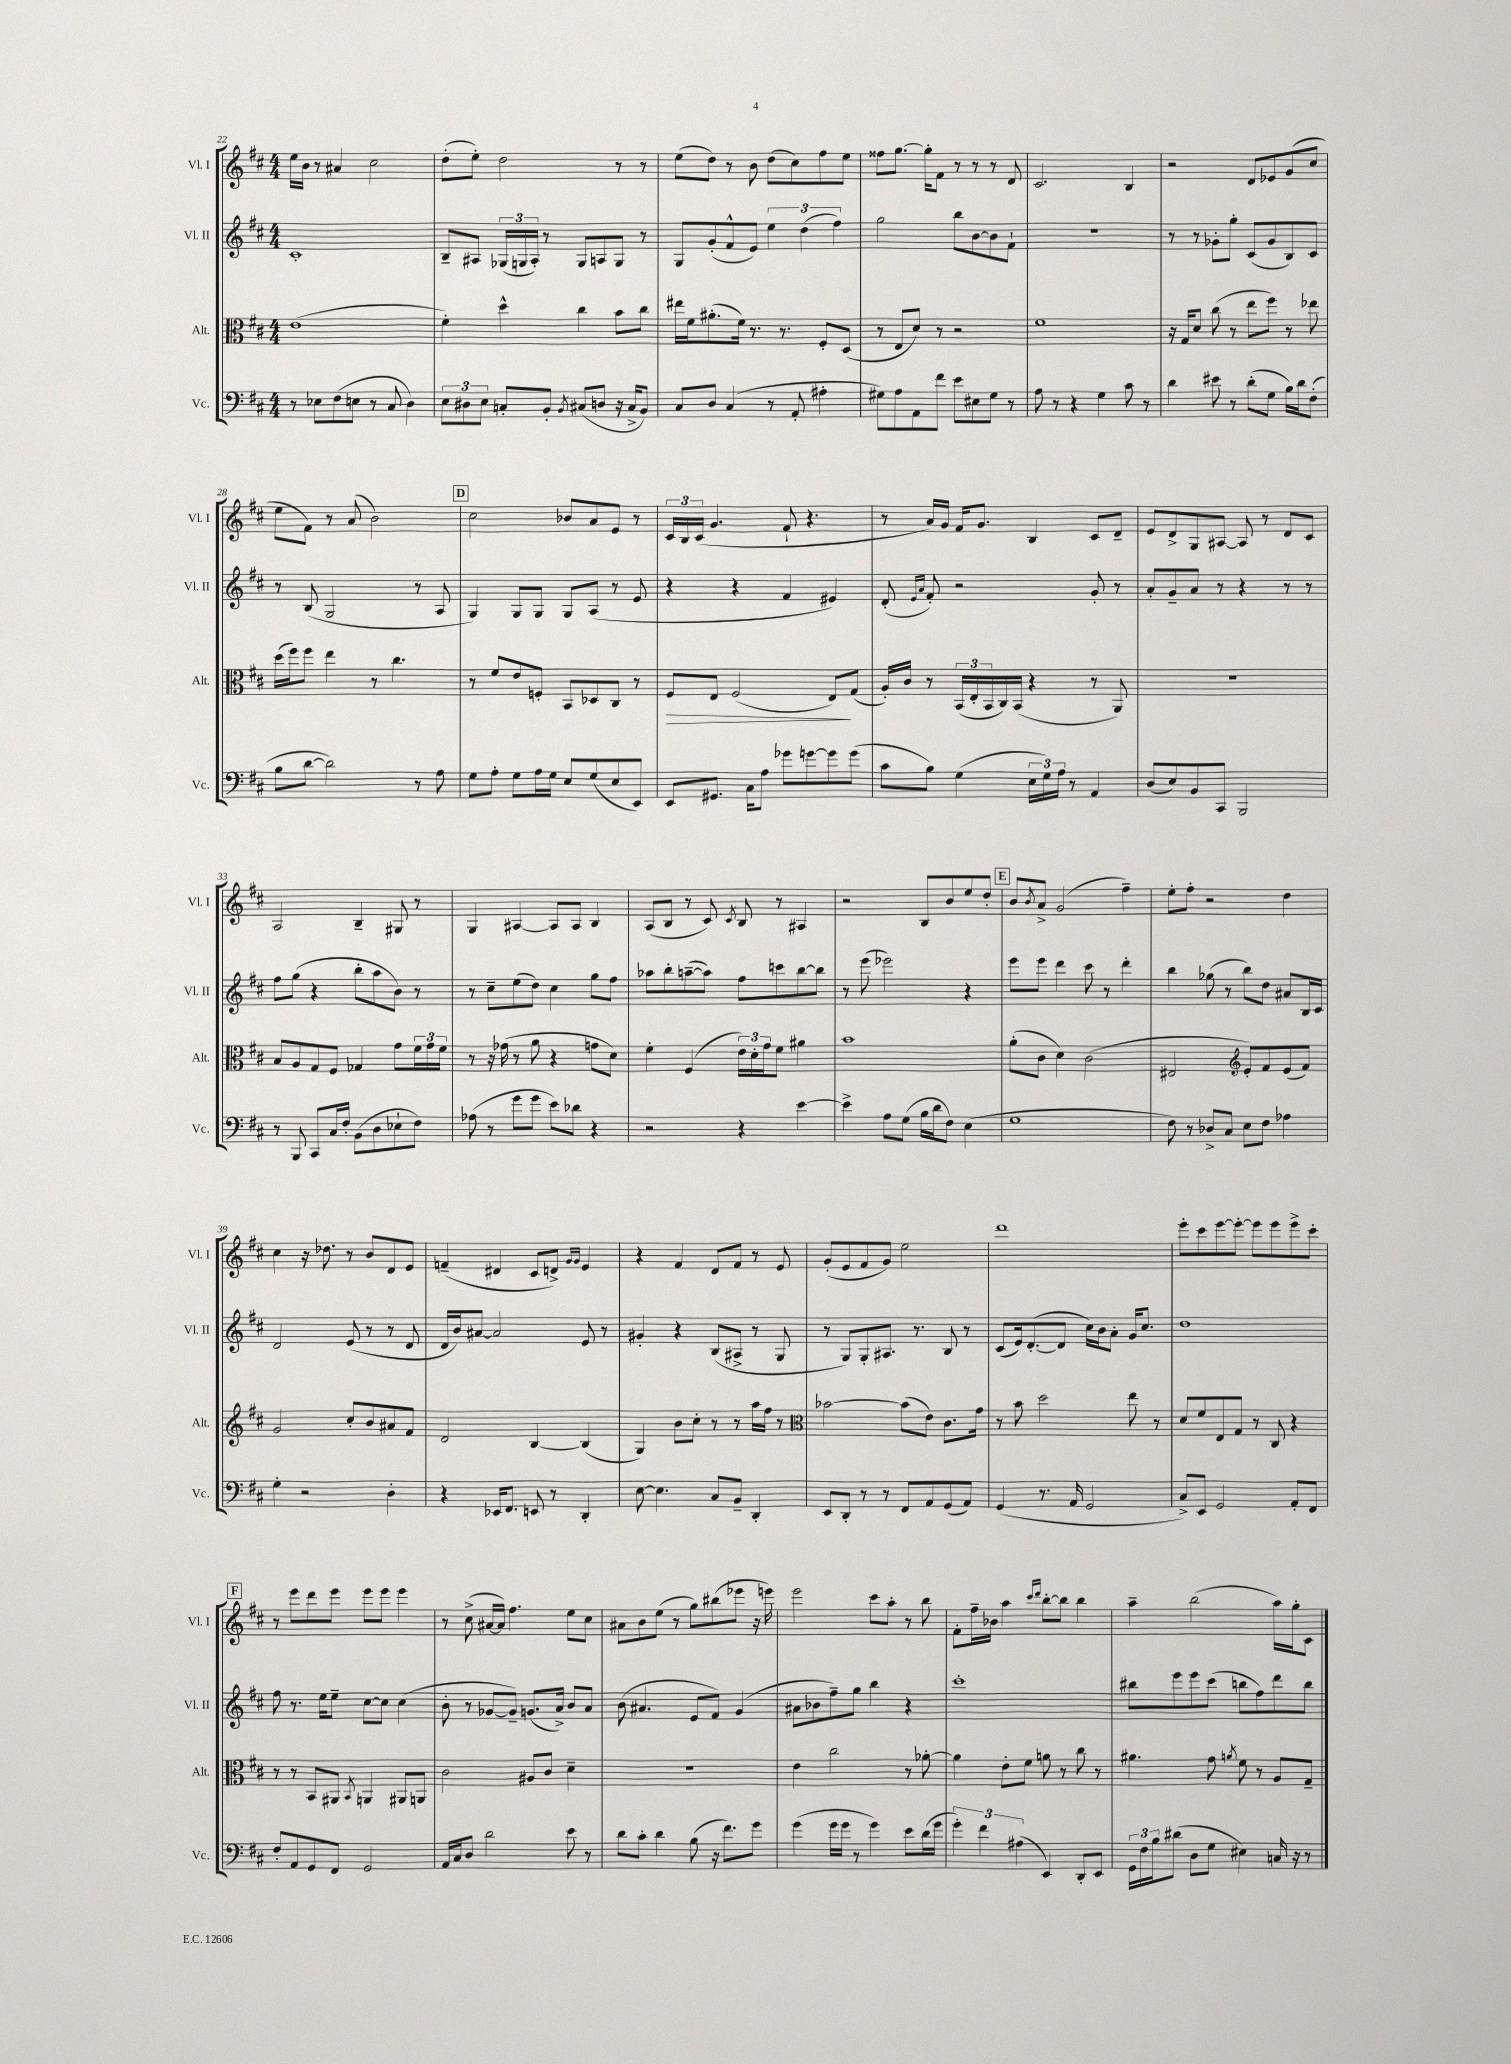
<<
\new StaffGroup <<
\new Staff = "s0" \with { instrumentName = "Vl. I" shortInstrumentName = "Vl. I" } {
    \clef treble \key d \major \numericTimeSignature \time 4/4
    e''16 b'16 r8 ais'4 cis''2 |
    d''8-.( e''8-.) d''2 r8 r8 |
    e''8( d''8) r8 b'8 d''8( cis''8) fis''8 e''8 |
    fisis''8 g''8.~ g''16-. fis'8 r8 r8 r8 d'8 |
    cis'2. b4 |
    r2 d'8 ees'8 g'8( cis''8 |
    e''8 fis'8) r8 a'8( b'2) |
    \mark \markup { \box "D" } cis''2 bes'8 a'8 e'8 r8 |
    \tuplet 3/2 { cis'16 b16 cis'16( } g'4. fis'8-! r4. |
    r8 a'16) g'16 fis'16 g'8. b4 cis'8 d'8-- |
    e'8 d'8-> g8 ais8~ ais8 r8 d'8 cis'8 |
    a2 b4-- gis8 r8 |
    g4 ais4~ ais8 ais8 b4 |
    a8( b8 r8 cis'8) \acciaccatura { cis'8 } b8 r8 ais4 |
    r2 b8 b'8 e''8 d''8-. |
    \mark \markup { \box "E" } b'8 \acciaccatura { b'8 } a'8-> g'2( fis''4--) |
    e''8-. fis''8-. r2 d''4 |
    cis''4 r16 des''8. r8 b'8 d'8 e'8 |
    f'4--( dis'4 cis'8 d'8->) \grace { g'16 g'16 } e'4 |
    r4 fis'4 d'8 fis'8 r8 e'8 |
    g'8-.( e'8 fis'8 g'8) e''2 |
    d'''1 |
    e'''8-. cis'''8 e'''8~ e'''8~-. e'''8 e'''8 e'''8-> cis'''8-. |
    \mark \markup { \box "F" } r8 e'''8 d'''8 e'''8 e'''8 e'''8 e'''4 |
    r8 cis''8->( ais'16~ ais'16) fis''4. e''8 cis''8 |
    ais'8 b'8 e''8( r8 g''8) bis''8( ees'''8 r16 e'''16) |
    e'''2 cis'''8 a''8-. r8 b''8 |
    fis'8-. fis''16-- bes'16 a''4 \grace { cis'''16 d'''16 } b''8~-. b''8 b''4 |
    a''4-- b''2( a''16) g''16-. cis'8 \bar "|." |
}
\new Staff = "s1" \with { instrumentName = "Vl. II" shortInstrumentName = "Vl. II" } {
    \clef treble \key d \major \numericTimeSignature \time 4/4
    cis'1-. |
    b8-- ais8 \tuplet 3/2 { ges16( g16 ais16-.) } r8 g8 a8 g8 r8 |
    g8 g'8-.( fis'8-^ e'8) \tuplet 3/2 { e''4 d''4( fis''4) } |
    g''2 b''8 b'8~ b'8 fis'8-! |
    R1 |
    r8 r8 ges'8-. g''8-. cis'8( ges'8 b8) cis'8 |
    r8 b8( g2 r8 a8 |
    \mark \markup { \box "D" } g4) g8 g8 g8 a8( r8 e'8 |
    r4 r4 fis'4 eis'4) |
    d'8-.( \grace { e'16 a'16 } fis'8-.) r2 g'8-. r8 |
    a'8-. g'8-- a'8 r8 r4 r8 r8 |
    fis''8 g''8( r4 b''8-. a''8 b'8) r8 |
    r8 cis''8-- e''8( d''8) cis''4 g''8 fis''8 |
    aes''8 b''8-. a''8~--( a''8) fis''8 c'''8 b''8~ b''8 |
    r8 e'''8( ees'''2) r4 |
    \mark \markup { \box "E" } e'''8 e'''8 d'''4 cis'''8 r8 d'''4-. |
    b''4 ges''8( r8 b''8) d''8 ais'8 b16 cis'16 |
    d'2 e'8( r8 r8 d'8 |
    d'16 b'16) ais'8~ ais'2 e'8 r8 |
    gis'4-. r4 b8( ais8-> r8 g8 |
    r8 g8) g8-. ais8. r8. b8 r8 |
    cis'8( e'16) d'8.~-.( d'8 cis''16) b'16 a'8-. g'16 cis''8. |
    d''1 |
    \mark \markup { \box "F" } fis''8 r8. e''16 e''8-- cis''8~ cis''8 cis''4( |
    b'8-. r8 ges'8~ ges'8--) g'8.( a'16->) b'8 a'8 |
    b'8( ais'4. e'8 fis'8) g'4( |
    ais'8 bes'8 fis''8--) g''8 b''4 r4 |
    cis'''1-. |
    bis''8 e'''8 e'''8 cis'''8( b''8 fis''8) d'''8 b''8 \bar "|." |
}
\new Staff = "s2" \with { instrumentName = "Alt." shortInstrumentName = "Alt." } {
    \clef alto \key d \major \numericTimeSignature \time 4/4
    e'1( |
    fis'4-.) d''4-^ cis''4 b'8 cis''8 |
    eis''16 fis'16 ais'8.-.( fis'16) r8. r8. fis8-. d8( |
    r8 e8 d'8) r8 r2 |
    fis'1 |
    r16 g16 d'8 cis''8( r8 e''8 fis''8) r8 ees''8 |
    d''16( fis''16) fis''8 e''4 r8 cis''4. |
    \mark \markup { \box "D" } r8 fis'8 e'8 f8-. b,8 des8 cis8 r8 |
    fis8\> e8 fis2( e8\!) g8( |
    a16-.) cis'16 r8 \tuplet 3/2 { b,16( e16-. b,16 } cis16) b,16( r4 r8 a,8) |
    R1 |
    b8 a8 g8 fis8 ges4 g'8 \tuplet 3/2 { fis'16 g'16 fis'16 } |
    r8 r16 ges'16( r8 a'8 r4 g'8 d'8) |
    fis'4-. fis4( \tuplet 3/2 { e'16) d'16-. g'16 } fis'8 ais'4 |
    b'1 |
    \mark \markup { \box "E" } a'8-.( cis'8 d'4) cis'2( |
    eis2 \clef treble e'8-.) fis'8 e'8( fis'8) |
    g'2 cis''8-. b'8 ais'8 fis'8 |
    d'2 b4~ b4( |
    g4) b'8 cis''8-. r8 r8 a''16 fis''16 r8 |
    \clef alto bes'2~ bes'8( e'8) cis'8. g'16 |
    r8 b'8 d''2 e''8 r8 |
    d'8 fis'8 e8 g8 r8 cis8 r4 |
    \mark \markup { \box "F" } r8 r8 b,8 ais,8 \acciaccatura { b,8 } a,4 ais,8 a,8 |
    cis'2 ais8 cis'8 d'4-- |
    R1 |
    e'4 cis''2 r8 aes'8~-. |
    aes'4 e'8-. fis'8 a'8 r8 cis''8 r8 |
    ais'4. g'8 \acciaccatura { a'8 } fis'8 r8 a8 g8-- \bar "|." |
}
\new Staff = "s3" \with { instrumentName = "Vc." shortInstrumentName = "Vc." } {
    \clef bass \key d \major \numericTimeSignature \time 4/4
    r8 ees8 fis8( e8 r8 cis8 d4) |
    \tuplet 3/2 { e8 dis8 e8 } c8-. b,8-. \acciaccatura { b,8 } cis8( d8 r16 cis16-> b,8) |
    cis8 d8 cis4( r8 a,8-. ais4-. |
    gis8) a8 a,8 fis'8 e'8 eis8 gis8 r8 |
    a8 r8 r4 g4 cis'8 r8 |
    d'4 eis'8 r8 d'8-.( g8 b16) d'16 fis8-.( |
    b8 d'8~ d'2) r8 a8 |
    \mark \markup { \box "D" } g8 a8-. g8 a16 g16 e8 g8( e8 e,8) |
    e,8 gis,8. cis16 a8 ges'8 g'8~ g'8 g'8( |
    cis'8 b8) g4( \tuplet 3/2 { e16 g16) a16 } r8 a,4 |
    d8( e8) b,8 cis,8 b,,2 |
    r8 b,,8 cis,8 cis16 fis16-. b,8( d8 ees8-! fis8) |
    aes8( r8 g'8 g'8 e'8) des'8 r4 |
    r2 r4 e'4~ |
    e'4-> a8 g8( b16 d'16 fis8) e4( |
    \mark \markup { \box "E" } g1 |
    fis8) r8 des8-> cis8 e8 fis8 aes4 |
    g4-. r2 d4-. |
    r4 ees,16 fis,8. e,8 r8 d,4-. |
    e8~ e4. cis8 b,8-- d,4-. |
    e,8 d,8-. r8 r8 fis,8 a,8 g,8( a,8) |
    g,4( r8. a,16 g,2 |
    cis8->) e,8 g,2 a,8-. fis,8 |
    \mark \markup { \box "F" } fis8-. a,8 g,8 fis,8 g,2 |
    a,16 cis16 d8 d'2 e'8 r8 |
    d'8 cis'8-. d'4 b8( r16 fis'8.) g'8 |
    g'4( g'16 g'16 r8 g'4) e'8 d'16( g'16 |
    \tuplet 3/2 { g'4-.) fis'4 ais4( } e,4) d,8-. e,8 |
    \tuplet 3/2 { g,16 fis16 b16 } dis'8( d8 g8 eis4) c16 r16 r8 \bar "|." |
}
>>
>>
\layout { \context { \Score currentBarNumber = #22 } }
